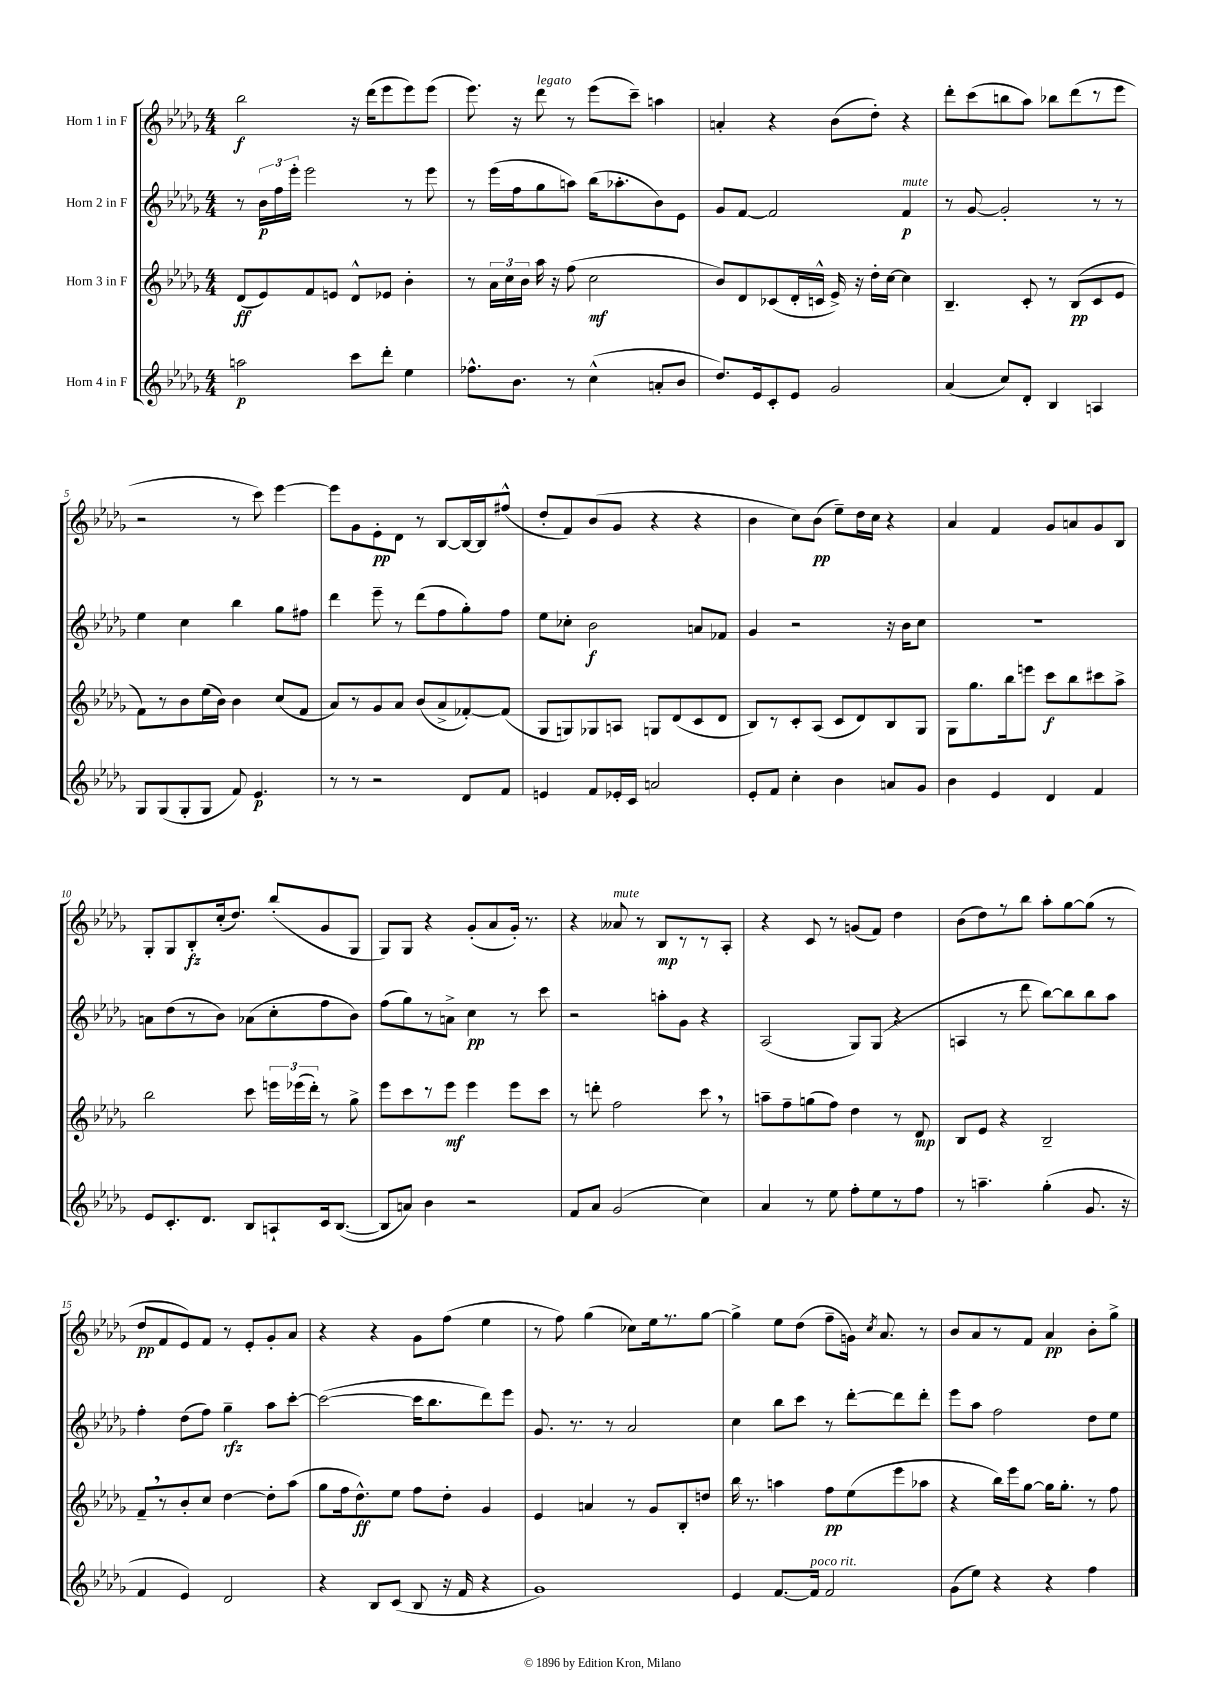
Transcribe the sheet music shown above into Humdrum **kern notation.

**kern	**kern	**kern	**kern
*staff4	*staff3	*staff2	*staff1
*clefG2	*clefG2	*clefG2	*clefG2
*k[b-e-a-d-g-]	*k[b-e-a-d-g-]	*k[b-e-a-d-g-]	*k[b-e-a-d-g-]
*M4/4	*M4/4	*M4/4	*M4/4
2aa	(8d-	8r	2bb-
.	8e-)	24b-	.
.	.	24ff	.
.	.	24eee-'	.
.	8f	2eee-	.
.	8e	.	.
8ccc	8d-^^	.	16r
.	.	.	(16ddd-
8ddd-'	8e-	.	8eee-
4ee-	4b-'	8r	8eee-)
.	.	8eee-	(8eee-
=	=	=	=
8.ff-^^	8r	8r	8.eee-)
.	24a-	(16eee-	.
.	24cc	.	.
8.b-	.	16ff	16r
.	24b-	.	.
.	16aa-	8gg-	8ddd-
.	16r	.	.
8r	(8ff	8aa)	8r
(4cc^^	2cc	(16bb-	(8eee-
.	.	8.aa-'	.
.	.	.	8ccc~)
8a'	.	8b-)	4aa
8b-	.	8e-	.
=	=	=	=
8.dd-)	8b-)	8g-	4a'
.	8d-	[8f	.
16e-	.	.	.
8c'	(8c-	2f]	4r
8e-	16d-'	.	.
.	16c^^	.	.
2g-	16e-^)	.	(8b-
.	16r	.	.
.	16dd-'	.	8dd-')
.	[16cc	.	.
.	4cc]	4f	4r
=	=	=	=
(4a-	4.B-~	8r	8ddd-'
.	.	[8g-	(8ccc
8cc)	.	2g-']	8bb
8d-'	8c'	.	8aa-)
4B-	8r	.	8bb-
.	(8B-	.	(8ddd-
4A	8c	8r	8r
.	8e-	8r	8eee-
=	=	=	=
8G-	8f)	4ee-	2r
(8G-	8r	.	.
8G-'	8b-	4cc	.
8G-	(16ee-	.	.
.	16b-)	.	.
8f)	4b-	4bb-	8r
4.e-	.	.	8ccc)
.	(8cc	8gg-	[4eee-
.	8f	8ff#	.
=	=	=	=
8r	8a-)	4ddd-	8eee-]
8r	8r	.	8g-
2r	8g-	8eee-~	8e-'
.	8a-	8r	8d-
.	(8b-	(8ddd-	8r
.	8a-^	8ff	[8B-
8d-	[8f-')	8gg-')	16B-_
.	.	.	16B-]
8f	(8f-]	8ff	(8ff#^^
=	=	=	=
4e	8G-	8ee-	8dd-'
.	8G)	8cc-'	8f)
8f	8G-	2b-	(8b-
16e-'	8A	.	8g-
16c	.	.	.
2a	8G	.	4r
.	(8d-	.	.
.	8c	8a	4r
.	8d-	8f-	.
=	=	=	=
8e-'	8B-)	4g-	4b-
8f	8r	.	.
4cc'	8c'	2r	8cc)
.	(8A-	.	(8b-
4b-	8c	.	8ee-~)
.	8d-)	.	16dd-
.	.	.	16cc
8a	8B-	16r	4r
.	.	16b-	.
8g-	8G-	8cc	.
=	=	=	=
4b-	8G-	1r	4a-
.	8.gg-	.	.
4e-	.	.	4f
.	16bb-	.	.
.	8eee	.	.
4d-	8ccc	.	8g-
.	8bb-	.	8a
4f	8ccc#	.	8g-
.	8aa-^	.	8B-
=	=	=	=
8e-	2bb-	8a	8G-'
8.c'	.	(8dd-	8G-
.	.	8r	8B-'
8.d-	.	.	.
.	.	8b-)	(16cc'
.	.	.	8.dd-)
8B-	8ccc	(8a-	.
8A`	24eee	8cc'	(8bb-'
.	(24eee-	.	.
.	24ddd-')	.	.
16c	8r	8ff	8g-
([8.B-	.	.	.
.	8gg-^	8b-)	8G-
=	=	=	=
8B-]	8eee-	(8ff	8G-)
8a)	8ccc	8gg-)	8G-
4b-	8r	8r	4r
.	8eee-	8a^	.
2r	4eee-	4cc	(8g-'
.	.	.	8a-
.	8eee-	8r	16g-')
.	.	.	8.r
.	8ccc	8ccc	.
=	=	=	=
8f	8r	2r	4r
8a-	8ddd'	.	.
(2g-	2ff	.	8a--
.	.	.	8r
.	.	8aa'	8B-
.	.	8g-	8r
4cc)	8ccc	4r	8r
.	8r	.	8A-'
=	=	=	=
4a-	8aa~	(2A-	4r
.	8ff~	.	.
8r	(8gg	.	8c
8ee-	8ff)	.	8r
8ff'	4dd-	8G-)	(8g
8ee-	.	(8G-	8f)
8r	8r	4r	4dd-
8ff	8d-	.	.
=	=	=	=
8r	8B-	4A	(8b-
4.aa~	8e-	.	8dd-)
.	4r	8r	8r
.	.	8ddd-	8bb-
(4gg-'	2B-~	[8bb-)	8aa-'
.	.	8bb-]	[8gg-
8.g-	.	8bb-	(8gg-]
.	.	8aa-	8r
16r	.	.	.
=	=	=	=
4f	8f~	4ff'	8dd-
.	8r	.	8f
4e-)	8b-'	(8dd-	8e-)
.	8cc	8ff)	8f
2d-	[4dd-	4gg-~	8r
.	.	.	8e-'
.	8dd-']	8aa-	8g-'
.	(8aa-	[8ccc'	8a-
=	=	=	=
4r	8gg-	(2ccc_	4r
.	16ff	.	.
.	8.dd-^^)	.	.
8B-	.	.	4r
(8c	8ee-	.	.
8B-	8ff	16ccc]	8g-
.	.	8.bb-	.
16r	8dd-'	.	(8ff
16f	.	.	.
4r	4g-	8ddd-)	4ee-
.	.	8eee-	.
=	=	=	=
1g-)	4e-	8.g-	8r
.	.	.	8ff)
.	.	8.r	.
.	4a	.	(4gg-
.	.	8r	.
.	8r	2a-	8cc-)
.	8g-	.	16ee-
.	.	.	8.r
.	8B-'	.	.
.	8dd	.	[8gg-
=	=	=	=
4e-	16bb-	4cc	4gg-^]
.	8.r	.	.
[8.f	4aa	8bb-	8ee-
.	.	8ccc	(8dd-
16f]	.	.	.
2f	8ff	8r	8ff~
.	(8ee-	[8ddd-'	16g)
.	.	.	8qcc
.	.	.	8.a-
.	8eee-	8ddd-]	.
.	8aa-	8ddd-'	8r
=	=	=	=
(8g-	4r	8eee-	8b-
8ee-)	.	8aa-	8a-
4r	16bb-)	2ff	8r
.	16eee-	.	.
.	[8gg-	.	8f
4r	16gg-]	.	4a-
.	8.gg-'	.	.
4ff	8r	8dd-	8b-'
.	8ff	8ee-	8gg-^
==	==	==	==
*-	*-	*-	*-
